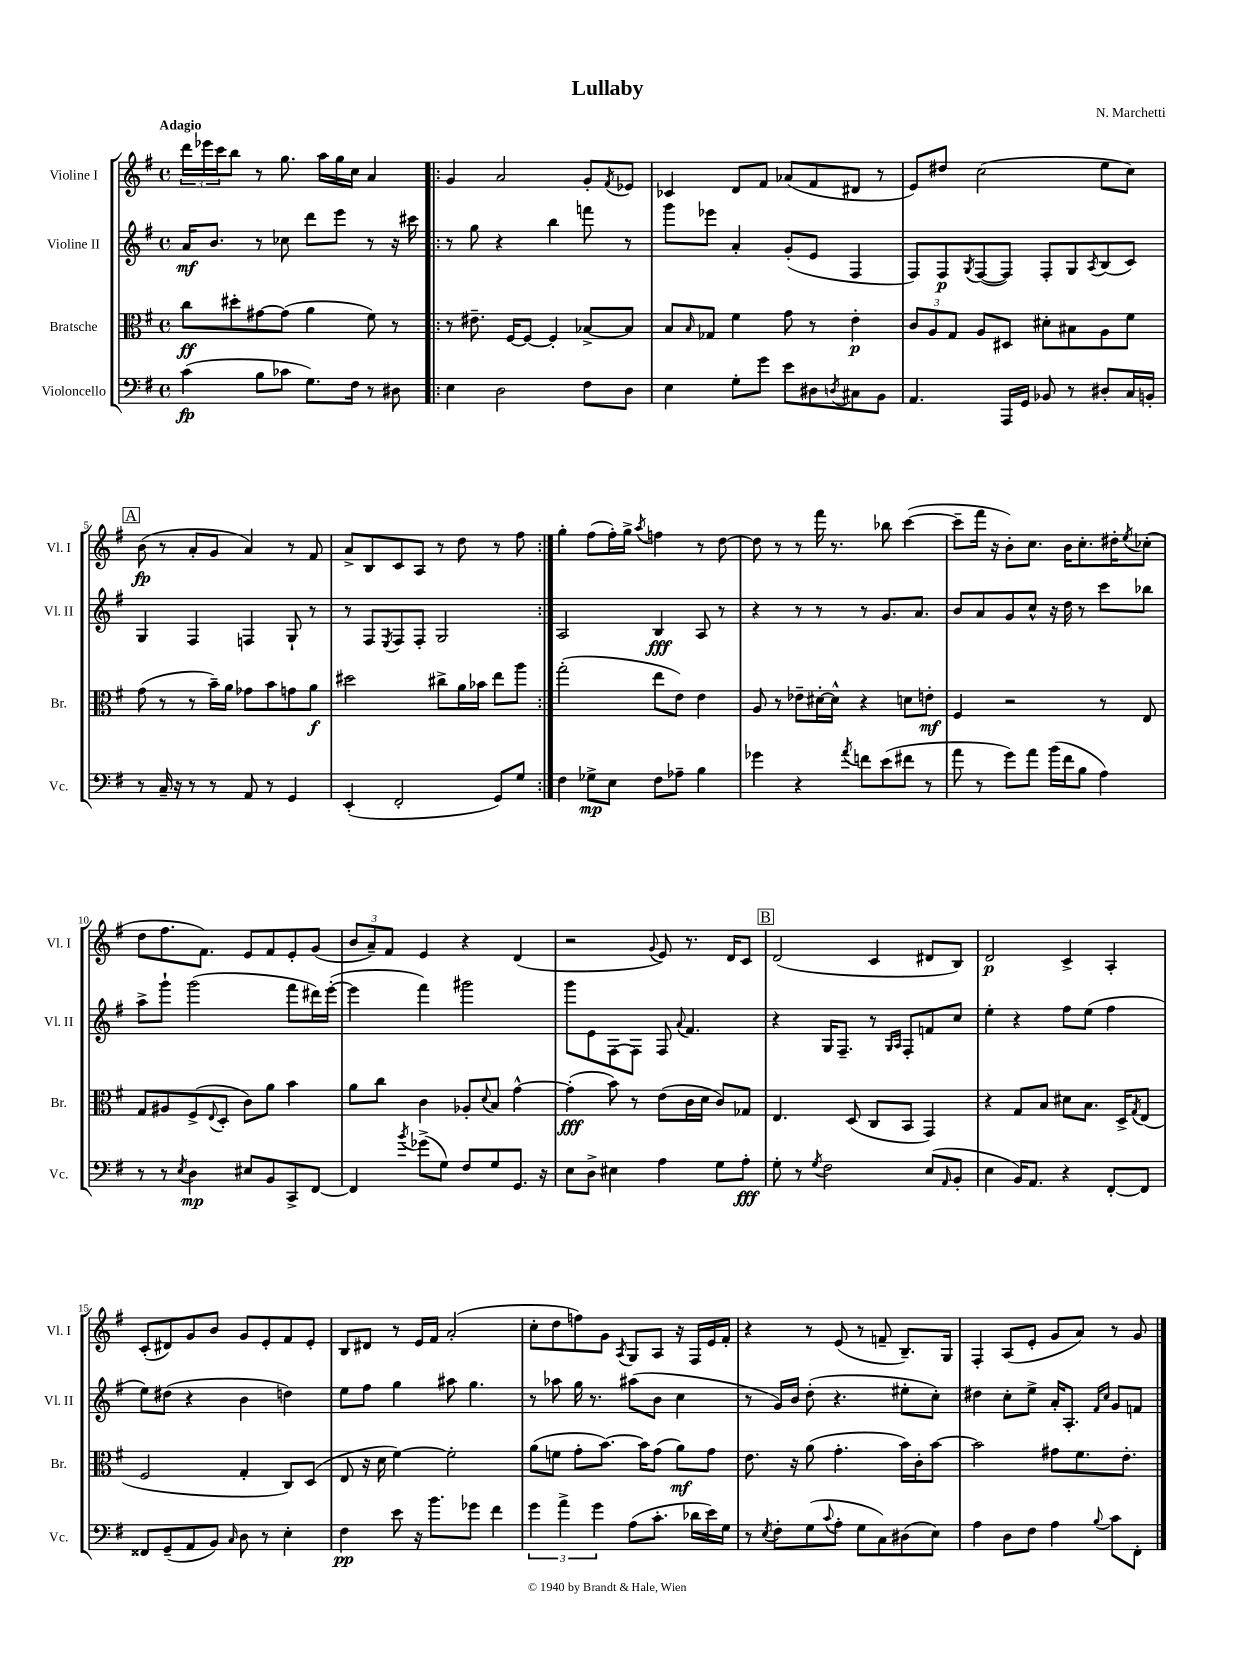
\header { title = "Lullaby" composer = "N. Marchetti" }
<<
\new StaffGroup <<
\new Staff = "s0" \with { instrumentName = "Violine I" shortInstrumentName = "Vl. I" } {
    \clef treble \key g \major \defaultTimeSignature \time 4/4 \tempo "Adagio"
    \tuplet 3/2 { d'''16 ees'''16 c'''16 } b''8 r8 g''8. a''16 g''16 c''16 a'4 |
    \repeat volta 2 { g'4 a'2 g'8-. \acciaccatura { fis'8 } ees'8 |
    ces'4 d'8 fis'8 aes'8( fis'8 dis'8 r8 |
    e'8) dis''8 c''2( e''8 c''8) |
    \mark \markup { \box "A" } b'8\fp( r8 a'8-. g'8 a'4) r8 fis'8 |
    a'8-> b8 c'8 a8 r8 d''8 r8 fis''8 | }
    g''4-. fis''8( fis''16-.) g''16-> \acciaccatura { a''8 } f''4 r8 d''8~ |
    d''8 r8 r8 fis'''16 r8. bes''8 c'''4~( |
    c'''8-- fis'''16 r16 b'8-.) c''8. b'16 c''8.-. dis''16-. \acciaccatura { e''8 } ces''8-.( |
    d''8 fis''8. fis'8.) e'8 fis'8 e'8-. g'8( |
    \tuplet 3/2 { b'8 a'8--) fis'8 } e'4 r4 d'4( |
    r2 \appoggiatura { g'8 } e'8) r8. d'16 c'8 |
    \mark \markup { \box "B" } d'2( c'4 dis'8 b8) |
    d'2\p c'4-> a4-. |
    c'8-.( dis'8) g'8 b'8 g'8 e'8-. fis'8 e'8-. |
    b8 dis'8 r8 e'16 fis'16 a'2-.( |
    c''8-. d''8 f''8) g'8 \acciaccatura { a8 } g8 a8 r16 fis16 e'16 fis'16-. |
    r4 r8 e'8( r8 f'8-- b8.--) g16 |
    fis4-. a8( e'8-. g'8 a'8) r8 g'8 \bar "|." |
}
\new Staff = "s1" \with { instrumentName = "Violine II" shortInstrumentName = "Vl. II" } {
    \clef treble \key g \major \defaultTimeSignature \time 4/4
    a'16\mf b'8. r8 ces''8 d'''8 e'''8 r8 r16 cis'''16 |
    \repeat volta 2 { r8 g''8 r4 b''4 f'''8 r8 |
    g'''8 ees'''8 a'4-. g'8-.( e'8 fis4 |
    fis8) fis8\p \acciaccatura { g8 } fis8~( fis8) fis8-. g8 \acciaccatura { a8 } b8( c'8) |
    \mark \markup { \box "A" } g4 fis4 f4 g8-! r8 |
    r8 fis8 \acciaccatura { e8 } fis8 fis8-. g2 | }
    a2 b4\fff a8 r8 |
    r4 r8 r8 r8 g'8. a'8. |
    b'8 a'8 g'8 c''8-^ r16 d''16 r8 c'''8 bes''8 |
    a''8-> g'''8-! g'''2( fis'''8 dis'''16) e'''16~-.( |
    e'''4 fis'''4) gis'''2 |
    g'''8 e'8 fis8~ fis8 fis8 \appoggiatura { a'8 } fis'4. |
    \mark \markup { \box "B" } r4 g16 fis8.-- r8 \grace { g16 a16 } fis8-. f'8 c''8 |
    e''4-. r4 fis''8 e''8( fis''4 |
    e''8) dis''8( r4 b'4 d''4) |
    e''8 fis''8 g''4 ais''8 g''4. |
    r8 aes''8 g''16 r8. ais''8( b'8 c''4 |
    r8 g'16) b'16 d''8-.( r4. eis''8-. c''8-.) |
    dis''4 c''8-. e''8-> a'16-. a8.-. \grace { fis'16 c''16 } g'8 f'8 \bar "|." |
}
\new Staff = "s2" \with { instrumentName = "Bratsche" shortInstrumentName = "Br." } {
    \clef alto \key g \major \defaultTimeSignature \time 4/4
    c''8\ff dis''8-. gis'8~ gis'8( a'4 fis'8) r8 |
    \repeat volta 2 { r8 eis'8.-- fis16~ fis8~ fis4-. bes8~-> bes8 |
    b8 \grace { b16 } ges8 fis'4 g'8 r8 e'4-.\p |
    \tuplet 3/2 { c'8 a8 g8 } a8 dis8 dis'8-. bis8 a8 fis'8 |
    \mark \markup { \box "A" } g'8( r8 r8 b'16--) a'16 ges'8 b'8 g'8 a'8\f |
    dis''2 cis''8-> a'16 bes'16 e''8 a''8 | }
    g''2-.( e''8 e'8) e'4 |
    a8 r8 ees'8-- dis'16~-. dis'16-^ r4 d'8 e'8-.\mf |
    fis4 r2 r8 e8 |
    g8 ais8 fis8->( \appoggiatura { e8 } d8-. c'8) a'8 b'4 |
    a'8 c''8 c'4 aes8-. \appoggiatura { d'8 } b8 g'4~-^ |
    g'4-.\fff( b'8) r8 e'8( c'16 d'16 c'8) ges8 |
    \mark \markup { \box "B" } e4. d8( c8 b,8 g,4) |
    r4 g8 b8 dis'8 b8. d16-> \acciaccatura { g8 } e8( |
    fis2 g4-. c8) d8( |
    e8 r16 d'16 fis'4~) fis'2-. |
    a'8( f'8 g'8-. b'8.~) b'16 g'8( a'8\mf) g'8 |
    e'8. r16 a'8( g'4.-. b'16) c'16-. b'8~ |
    b'2 gis'8 fis'8. e'8.-. \bar "|." |
}
\new Staff = "s3" \with { instrumentName = "Violoncello" shortInstrumentName = "Vc." } {
    \clef bass \key g \major \defaultTimeSignature \time 4/4
    c'4\fp( b8 ces'8 g8.) fis16 r8 dis8 |
    \repeat volta 2 { e4 d2 fis8 d8 |
    e4 g8-. g'8 e'8 dis8 \acciaccatura { d8 } cis8 b,8 |
    a,4. a,,16 g,16 bes,8 r8 dis8-. c16 b,16-. |
    \mark \markup { \box "A" } r8 c16-- r16 r8 r8 a,8 r8 g,4 |
    e,4-.( fis,2-. g,8) g8 | }
    fis4 ges8->\mp e8 fis8 aes8-- b4 |
    ges'4 r4 \acciaccatura { a'8 } f'8 e'8( fis'8 r8 |
    a'8 r8 g'8) a'8 b'16( fis'16 b8 a4) |
    r8 r8 \acciaccatura { e8 } d4\mp eis8 b,8 c,8-> fis,8~ |
    fis,4 \acciaccatura { b'8 } ges'8->( g8) fis8 g8 g,8. r16 |
    e8 d8-> eis4 a4 g8 a8-.\fff |
    \mark \markup { \box "B" } g8-. r8 \acciaccatura { g8 } fis2 e8( \grace { a,16 } b,8-. |
    e4 b,16) a,8. r4 fis,8~-. fis,8 |
    fisis,8 g,8--( a,8 b,8) \grace { c16 } d8 r8 e4-. |
    fis4\pp e'8 r16 b'8. ges'8 fis'4 |
    \tuplet 3/2 { g'4 a'4-> g'4 } a8( c'8.-. des'16 e'16) g16 |
    r8 \acciaccatura { e8 } fis8-. g8( \appoggiatura { c'8 } a8-. g8 c8) dis8( e8) |
    a4 d8 fis8 a4 \appoggiatura { b8 } c'8 fis,8-. \bar "|." |
}
>>
>>
